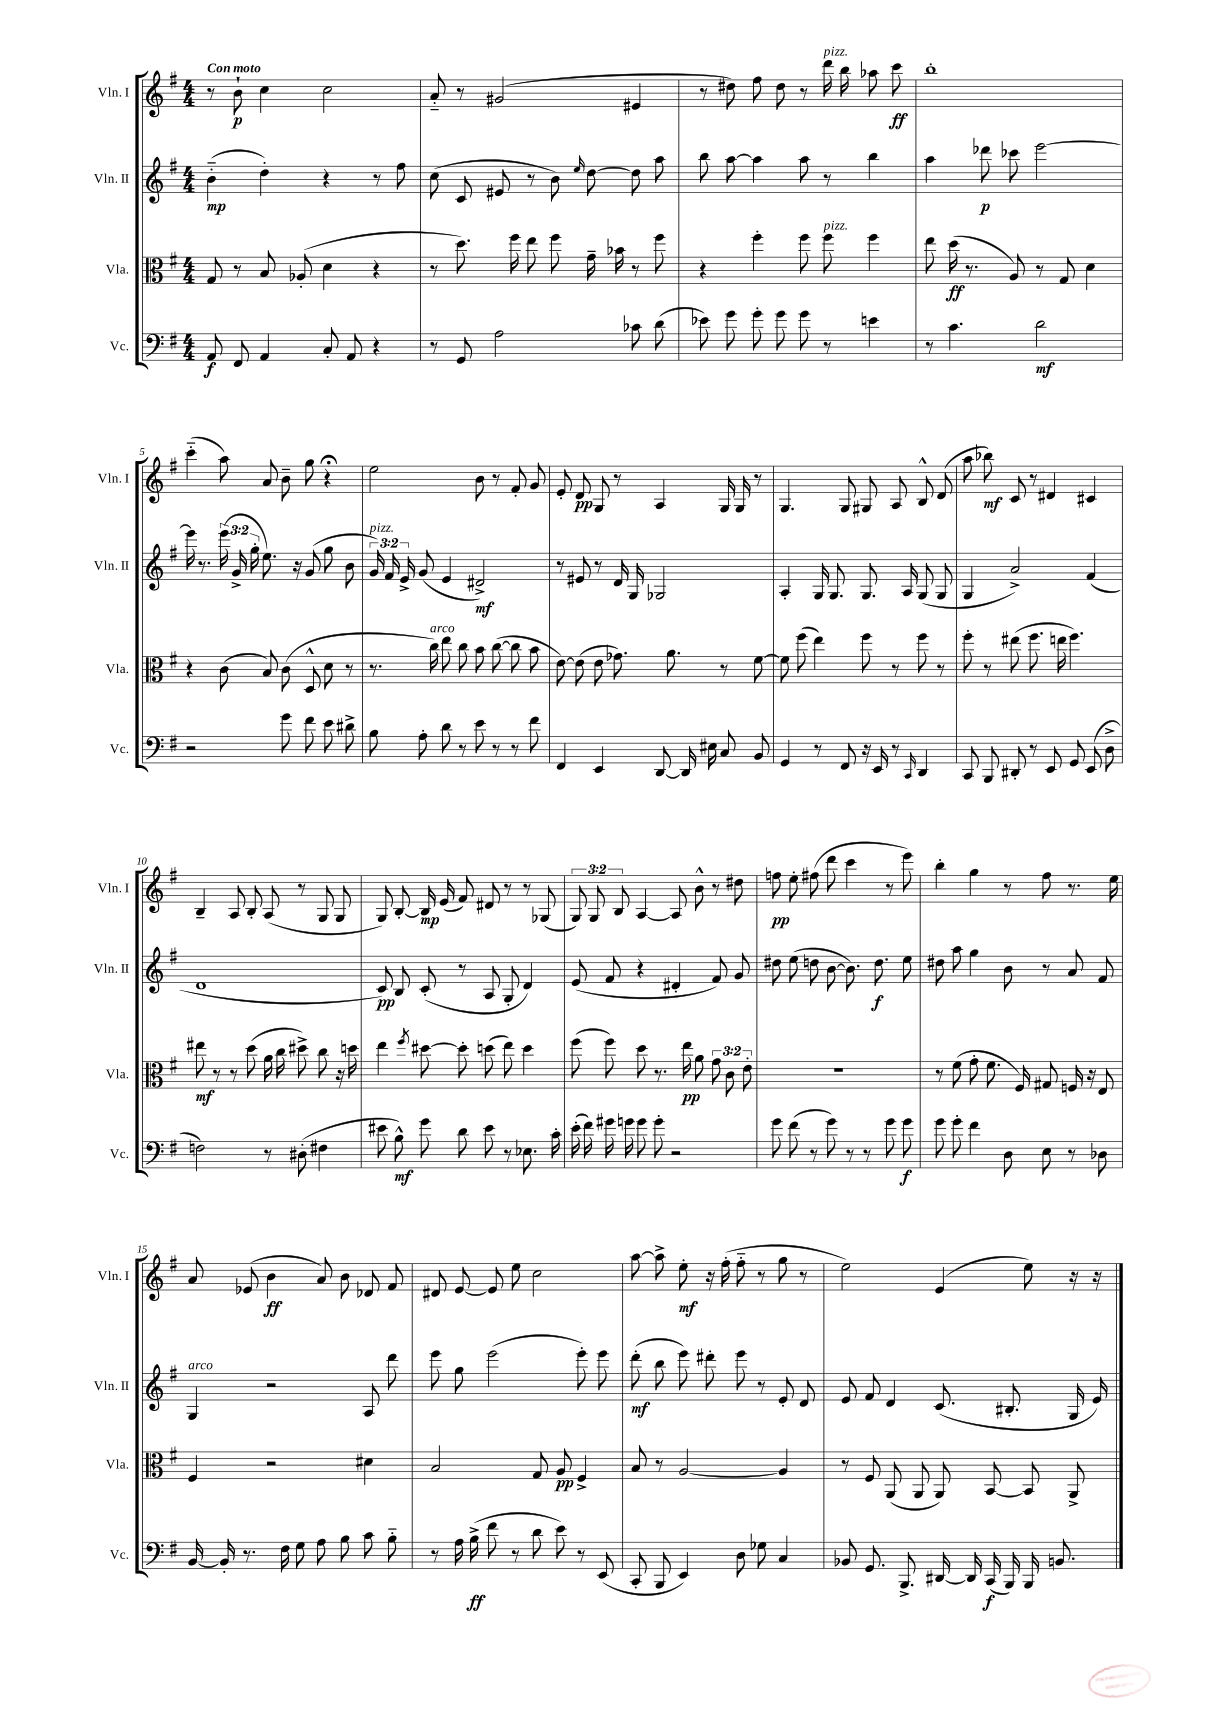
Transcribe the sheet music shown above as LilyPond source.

<<
\new StaffGroup <<
\new Staff = "s0" \with { instrumentName = "Vln. I" shortInstrumentName = "Vln. I" } {
    \clef treble \key g \major \numericTimeSignature \time 4/4 \override Staff.TupletNumber.text = #tuplet-number::calc-fraction-text \tempo "Con moto"
    \autoBeamOff r8 b'8-!\p c''4 c''2 |
    a'8-_ r8 gis'2( eis'4 |
    r8 dis''8) fis''8 dis''8 r8 d'''16^\markup { \italic "pizz." } b''16 aes''8 c'''8\ff |
    b''1-. |
    c'''4-_( a''8) a'8 b'8-- g''8 r4\fermata |
    e''2 b'8 r8 fis'8-. g'8 |
    e'8-. d'8\pp g8 r8 a4 g16 g16 r8 |
    g4. g8 gis8 a8 b8-^ d'8( |
    a''8 bes''8\mf) c'8 r8 dis'4 cis'4 |
    b4-- a8 b8-. a8( r8 g8 g8 |
    g8) b8~-. b16\mp e'16( fis'8) dis'8 r8 r8 ges8( |
    \tuplet 3/2 { g8) g8 b8 } a4~ a8 b'8-^ r8 dis''8 |
    f''8\pp e''8-. fis''8( d'''8 c'''4 r8 e'''8) |
    b''4-. g''4 r8 fis''8 r8. e''16 |
    a'8 ees'8( b'4\ff a'8) b'8 des'8 fis'8 |
    dis'8 e'8~ e'8 e''8 c''2 |
    a''8~ a''8-> e''8-.\mf r16 fis''16-.( fis''8-_ r8 g''8 r8 |
    e''2) e'4( e''8) r16 r16 \bar "|." |
}
\new Staff = "s1" \with { instrumentName = "Vln. II" shortInstrumentName = "Vln. II" } {
    \clef treble \key g \major \numericTimeSignature \time 4/4 \override Staff.TupletNumber.text = #tuplet-number::calc-fraction-text
    \autoBeamOff b'4-_\mp( d''4-.) r4 r8 fis''8 |
    c''8( c'8 eis'8 r8 b'8) \grace { e''16 } d''8~ d''8 a''8 |
    b''8 a''8~ a''4 a''8 r8 b''4 |
    a''4 des'''8\p ces'''8 e'''2~ |
    e'''16 r8. \tuplet 3/2 { e'''16( g'16-> g''16-. } e''8.) r16 g'8( g''8 b'8 |
    \tuplet 3/2 { g'16^\markup { \italic "pizz." }) fis'16 e'16-> } g'8( e'4 dis'2->\mf) |
    r8 eis'8 r8 d'16 g16 ges2 |
    a4-. g16 g8. g8. a16 g8( g8 |
    g4 a'2->) fis'4( |
    d'1 |
    c'8\pp) b8 c'8-.( r8 a8 g8-. d'4) |
    e'8( fis'8 r4 dis'4-. fis'8) g'8 |
    dis''8 e''8( d''8 b'8~ b'8.) d''8.\f e''8 |
    dis''8 a''8 g''4 b'8 r8 a'8 fis'8 |
    g4^\markup { \italic "arco" } r2 a8 d'''8 |
    e'''8 g''8 e'''2( e'''8-.) e'''8 |
    d'''8-.\mf( b''8 e'''8) dis'''8-. e'''8 r8 e'8-. d'8 |
    e'8 fis'8 d'4 c'8.( bis8.-. g16 e'16) \bar "|." |
}
\new Staff = "s2" \with { instrumentName = "Vla." shortInstrumentName = "Vla." } {
    \clef alto \key g \major \numericTimeSignature \time 4/4 \override Staff.TupletNumber.text = #tuplet-number::calc-fraction-text
    \autoBeamOff g8 r8 b8 aes8-.( d'4 r4 |
    r8 d''8.) fis''16 e''8 fis''8 g'16-- bes'16 r8 fis''8 |
    r4 fis''4-. fis''8 fis''8^\markup { \italic "pizz." } fis''4 |
    e''8 d''16\ff( r8. a8) r8 g8 d'4 |
    r4 c'8( b8) c'8( d8-^ d'8 r8 |
    r8. c''16^\markup { \italic "arco" }) e''8 c''8 b'8 c''8~( c''8 b'8 |
    e'8~) e'8( e'8 ges'8.) a'8. r8 fis'8~ |
    fis'8 fis''8( e''4) fis''8 r8 fis''8 r8 |
    fis''8-. r8 eis''8( fis''8. e''16 fis''4.) |
    eis''8\mf r8 r8 d''8( a'16 c''16 dis''8->) c''8 r16 d''16 |
    e''4 \acciaccatura { fis''8 } dis''8~ dis''8-. d''8( e''8) d''4 |
    fis''8( fis''8) d''8 r8. e''16\pp a'8 \tuplet 3/2 { g'8 c'8 e'8-. } |
    R1 |
    r8 fis'8( g'8-. fis'8. fis16) gis8 f16 r16 e8 |
    fis4 r2 dis'4 |
    b2 g8 a8\pp fis4-> |
    b8 r8 a2~ a4 |
    r8 fis8 a,8( a,8 a,8) b,8~ b,8 a,8-> \bar "|." |
}
\new Staff = "s3" \with { instrumentName = "Vc." shortInstrumentName = "Vc." } {
    \clef bass \key g \major \numericTimeSignature \time 4/4
    \autoBeamOff a,8\f fis,8 a,4 c8-. a,8 r4 |
    r8 g,8 a2 ces'8 d'8( |
    ees'8) g'8 g'8-. g'8 g'8 r8 e'4 |
    r8 c'4. d'2\mf |
    r2 g'8 fis'8 e'8 dis'8-> |
    b8 a8-. d'8 r8 e'8 r8 r8 fis'8 |
    fis,4 e,4 d,8~ d,16 eis16 c8 b,8 |
    g,4 r8 fis,8 r16 e,16 r8 \grace { c,16 } d,4 |
    c,8 b,,8 dis,8-. r8 e,8 g,8 e,8( d8-> |
    f2) r8 dis8-.( fis4 |
    eis'8 b8-^\mf) g'8 d'8 eis'8 r8 ees8. c'16-. |
    e'16-.( fis'16) gis'16 g'16 g'8 g'8-. r2 |
    g'8 fis'8( r8 g'8) r8 r8 g'8 g'8\f |
    g'8 g'8-. fis'4 d8 e8 r8 des8 |
    b,16~ b,16-. r8. fis16 g8 a8 b8 c'8 b8-_ |
    r8 a16 b16->\ff( fis'8 r8 d'8 e'8) r8 e,8( |
    c,8-. b,,8 e,4) d8 ges8 c4 |
    bes,8 g,8. b,,8.-> dis,16~ dis,16 c,16\f( b,,16) b,,16 b,8. \bar "|." |
}
>>
>>
